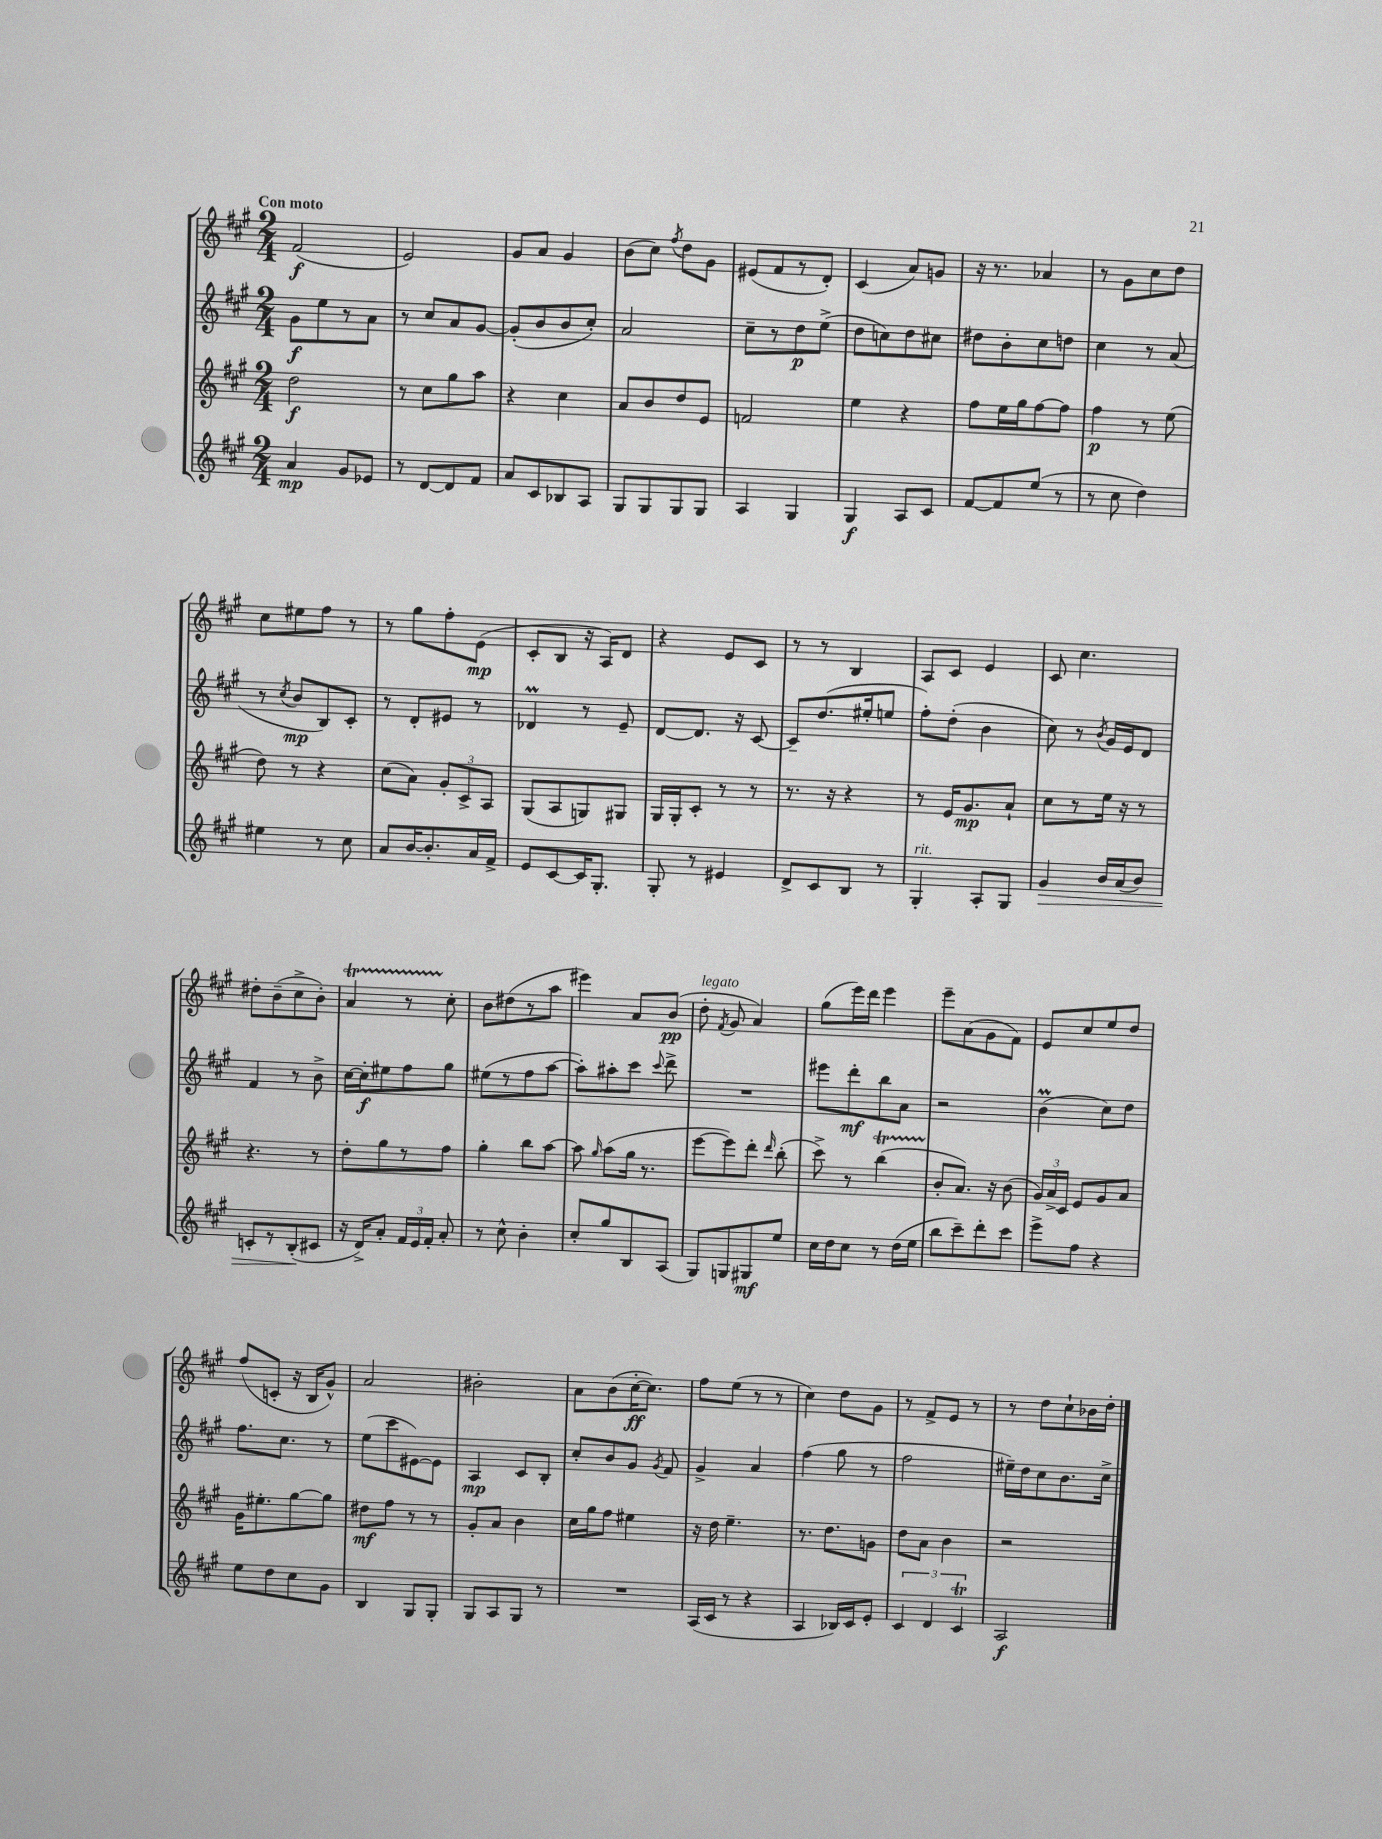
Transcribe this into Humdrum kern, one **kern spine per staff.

**kern	**kern	**kern	**kern
*staff4	*staff3	*staff2	*staff1
*clefG2	*clefG2	*clefG2	*clefG2
*k[f#c#g#]	*k[f#c#g#]	*k[f#c#g#]	*k[f#c#g#]
*M2/4	*M2/4	*M2/4	*M2/4
4a/	2dd\	8g#\L	(2f#/
.	.	8ee\	.
8g#/L	.	8r	.
8e-/J	.	8a\J	.
=	=	=	=
8r	8r	8r	2e/)
[8d/L	8cc#\L	8cc#/L	.
8d/]	8gg#\	8a/	.
8f#/J	8aa\J	[8g#/J	.
=	=	=	=
8a/L	4r	(8g#'/]L	8g#/L
8c#/	.	8b/	8a/J
8B-/	4cc#\	8b/	4g#/
8A/J	.	8cc#'/J)	.
=	=	=	=
8G#/L	8a/L	2a/	(8b\L
8G#/	8b/	.	8cc#\J)
.	.	.	8qff#/
8G#/	8dd/	.	8dd\L
8G#/J	8e/J	.	8g#\J
=	=	=	=
4A/	2f/	8cc#~\L	(8e#/L
.	.	8r	8f#/
4G#/	.	8dd\	8r
.	.	(8ee^\J	8d'/J)
=	=	=	=
4G#/	4ee\	8dd\L	(4c#/
.	.	8cc\)	.
8A/L	4r	8dd\	8a/L)
8c#/J	.	8cc#\J	8g/J
=	=	=	=
[8f#/L	8ff#\L	8dd#\L	16r
.	.	.	8.r
8f#/]	16ee\L	8b'\	.
.	16gg#\J	.	.
(8ee/J	[8ff#\	8cc#\	4a-/
8r	8ff#\]J	8dd\J	.
=	=	=	=
8r	4ff#\	4cc#\	8r
8cc#\	.	.	8g#\L
4dd\)	8r	8r	8cc#\
.	(8ee\	(8a/	8dd\J
=	=	=	=
4ee#\	8dd\)	8r	8cc#\L
.	.	8qcc#/	.
.	8r	8b/L	8ee#\
8r	4r	8B/)	8ff#\J
8cc#\	.	8c#'/J	8r
=	=	=	=
8a/L	(8cc#\L	8r	8r
[16b/K	8a\J)	8d'/L	8gg#\L
8.b'/]	.	.	.
.	12g#'/L	8e#/J	8ff#'\
.	12c#^/	.	.
16a/L	.	8r	(8e\J
.	12A/J	.	.
16f#^/JJ	.	.	.
=	=	=	=
8e/L	(8G#/L	4d-/	8c#'/L
[8c#/	8A/	.	8B/J
16c#/]K	8G/)	8r	16r
8.G#'/J	.	.	16A/LK)
.	8G#/J	8e~/	8d/J
=	=	=	=
8G#'/	16G#/LL	[8d/L	4r
.	16G#'/J	.	.
8r	8c#'/J	8.d/]J	.
4e#/	8r	.	8e/L
.	.	16r	.
.	8r	[8c#/	8c#/J
=	=	=	=
8d^/L	8.r	8c#~/]L	8r
8c#/	.	(8.dd/	8r
.	16r	.	.
8B/J	4r	.	4B/
.	.	16ee#'/k	.
8r	.	8ee/J	.
=	=	=	=
4G#'/	8r	8ff#'\L)	8A/L
.	16e/LK	(8dd'\J	8c#/J
.	8.g#/	.	.
8A'/L	.	4b\	4e/
8G#/J	8a`/J	.	.
=	=	=	=
4g#/	8cc#\L	8cc#\)	8c#/
.	8r	8r	4.cc#\
.	.	8qb/	.
16b/LL	16ee\Jk	16g#/LL	.
(16a/J	16r	16e/J	.
8b/J)	8r	8d/J	.
=	=	=	=
8c'/L	4.r	4f#/	8dd#'\L
8r	.	.	(8b~\
(8B'/	.	8r	8cc#^\
8c#/J	8r	8b^\	8b'\J)
=	=	=	=
16r	8dd'\L	[16cc#\LL	4a/
16d^/LK)	.	16cc#'\]J	.
8a'/J	8gg#\	8ee#\	.
24f#/LL	8r	8ff#\	8r
24e/	.	.	.
24f#'/JJ	.	.	.
8a'/	8ff#\J	8gg#\J	8cc#'\
=	=	=	=
8r	4gg#'\	(8ee#\L	8b\L
8cc#^^\	.	8r	(8dd#\
4b'\	8bb\L	8ff#\	8r
.	[8aa\J	[8aa\J	8aa\J
=	=	=	=
8cc#'/L	8aa\]	8aa'\]L)	4eee#\)
.	16qqgg#/	.	.
8gg#/	(8aa\L	8aa#'\	.
8B/	16gg#\Jk	8ccc#\J	8a/L
.	8.r	.	.
.	.	8qqccc#/	.
(8A/J	.	8ddd^\	(8b/J
=	=	=	=
8G#/L)	[8eee\L	2r	8dd'\
.	.	.	8qf#/
8G/	8eee\])	.	8g#/
8G#/	8ddd'\J	.	4a/)
.	16qqddd/	.	.
8ee/J	(8bb'\	.	.
=	=	=	=
16cc#\LL	8ccc#^\)	8eee#\L	(8gg#\L
16dd\J	.	.	.
8cc#\J	8r	8ddd'\	16eee\L)
.	.	.	16ddd\JJ
8r	(4bb\	8bb\	4eee\
(16dd\LL	.	8a\J	.
16ee\JJ	.	.	.
=	=	=	=
8bb\L	8b'/L	2r	8eee~\L
8ccc#~\)	8.a/J)	.	(8a\
8ddd'\	.	.	8g#\
.	16r	.	.
8ccc#\J	(8b\	.	8f#\J)
=	=	=	=
8eee^\L	24g#/LL)	(4b\	8e/L
.	24a^/	.	.
.	24c#/JJ	.	.
8ff#\J	8e/L	.	8cc#/
4r	8g#/	8cc#\L)	8ee/
.	8a/J	8dd\J	8dd/J
=	=	=	=
8ee\L	16g#\LK	8.ff#\L	(8ff#/L
.	8.ee#'\	.	.
8dd\	.	.	8c'/J
.	.	8.cc#\J	.
8cc#\	[8gg#\	.	16r
.	.	.	16B/LK
8g#\J	8gg#\]J	8r	8g#^^/J)
=	=	=	=
4B/	8dd#\L	(8ee\L	2a/
.	8ff#\J	8ccc#\	.
8G#/L	8r	[8e#\)	.
8G#'/J	8r	8e#\]J	.
=	=	=	=
8G#/L	8g#'/L	4A/	2b#'\
8A/	8a/J	.	.
8G#/J	4b\	8c#/L	.
8r	.	8B'/J	.
=	=	=	=
2r	16cc#\LL	8cc#'/L	8a\L
.	16gg#\J	.	.
.	8ff#\J	8b/	(8b\
.	4ee#\	8g#/J	[16cc#'\K
.	.	.	8.cc#\]J)
.	.	8qg#/	.
.	.	8f#/	.
=	=	=	=
(16A/LL	16r	4g#^/	8ff#\L
16c#/JJ	16dd\	.	.
8r	4.ee~\	.	(8ee\J
4r	.	4a/	8r
.	.	.	8r
=	=	=	=
4A/	8.r	(4ff#\	4cc#\)
.	8.dd\L	.	.
16B-/LL)	.	8gg#\	8dd\L
16c#/J	.	.	.
8e'/J	8g\J	8r	8g#\J
=	=	=	=
6c#/	8dd\L	2ff#\	8r
.	8a\J	.	8f#^/L
6d/	.	.	.
.	4b\	.	8e/J
6c#/	.	.	.
.	.	.	8r
=	=	=	=
2A/	2r	16ee#~\LL)	8r
.	.	16dd\J	.
.	.	8cc#\	8dd\L
.	.	8.b\	8cc#`\
.	.	.	16b-\L
.	.	16cc#^\Jk	16dd'\JJ
==	==	==	==
*-	*-	*-	*-
